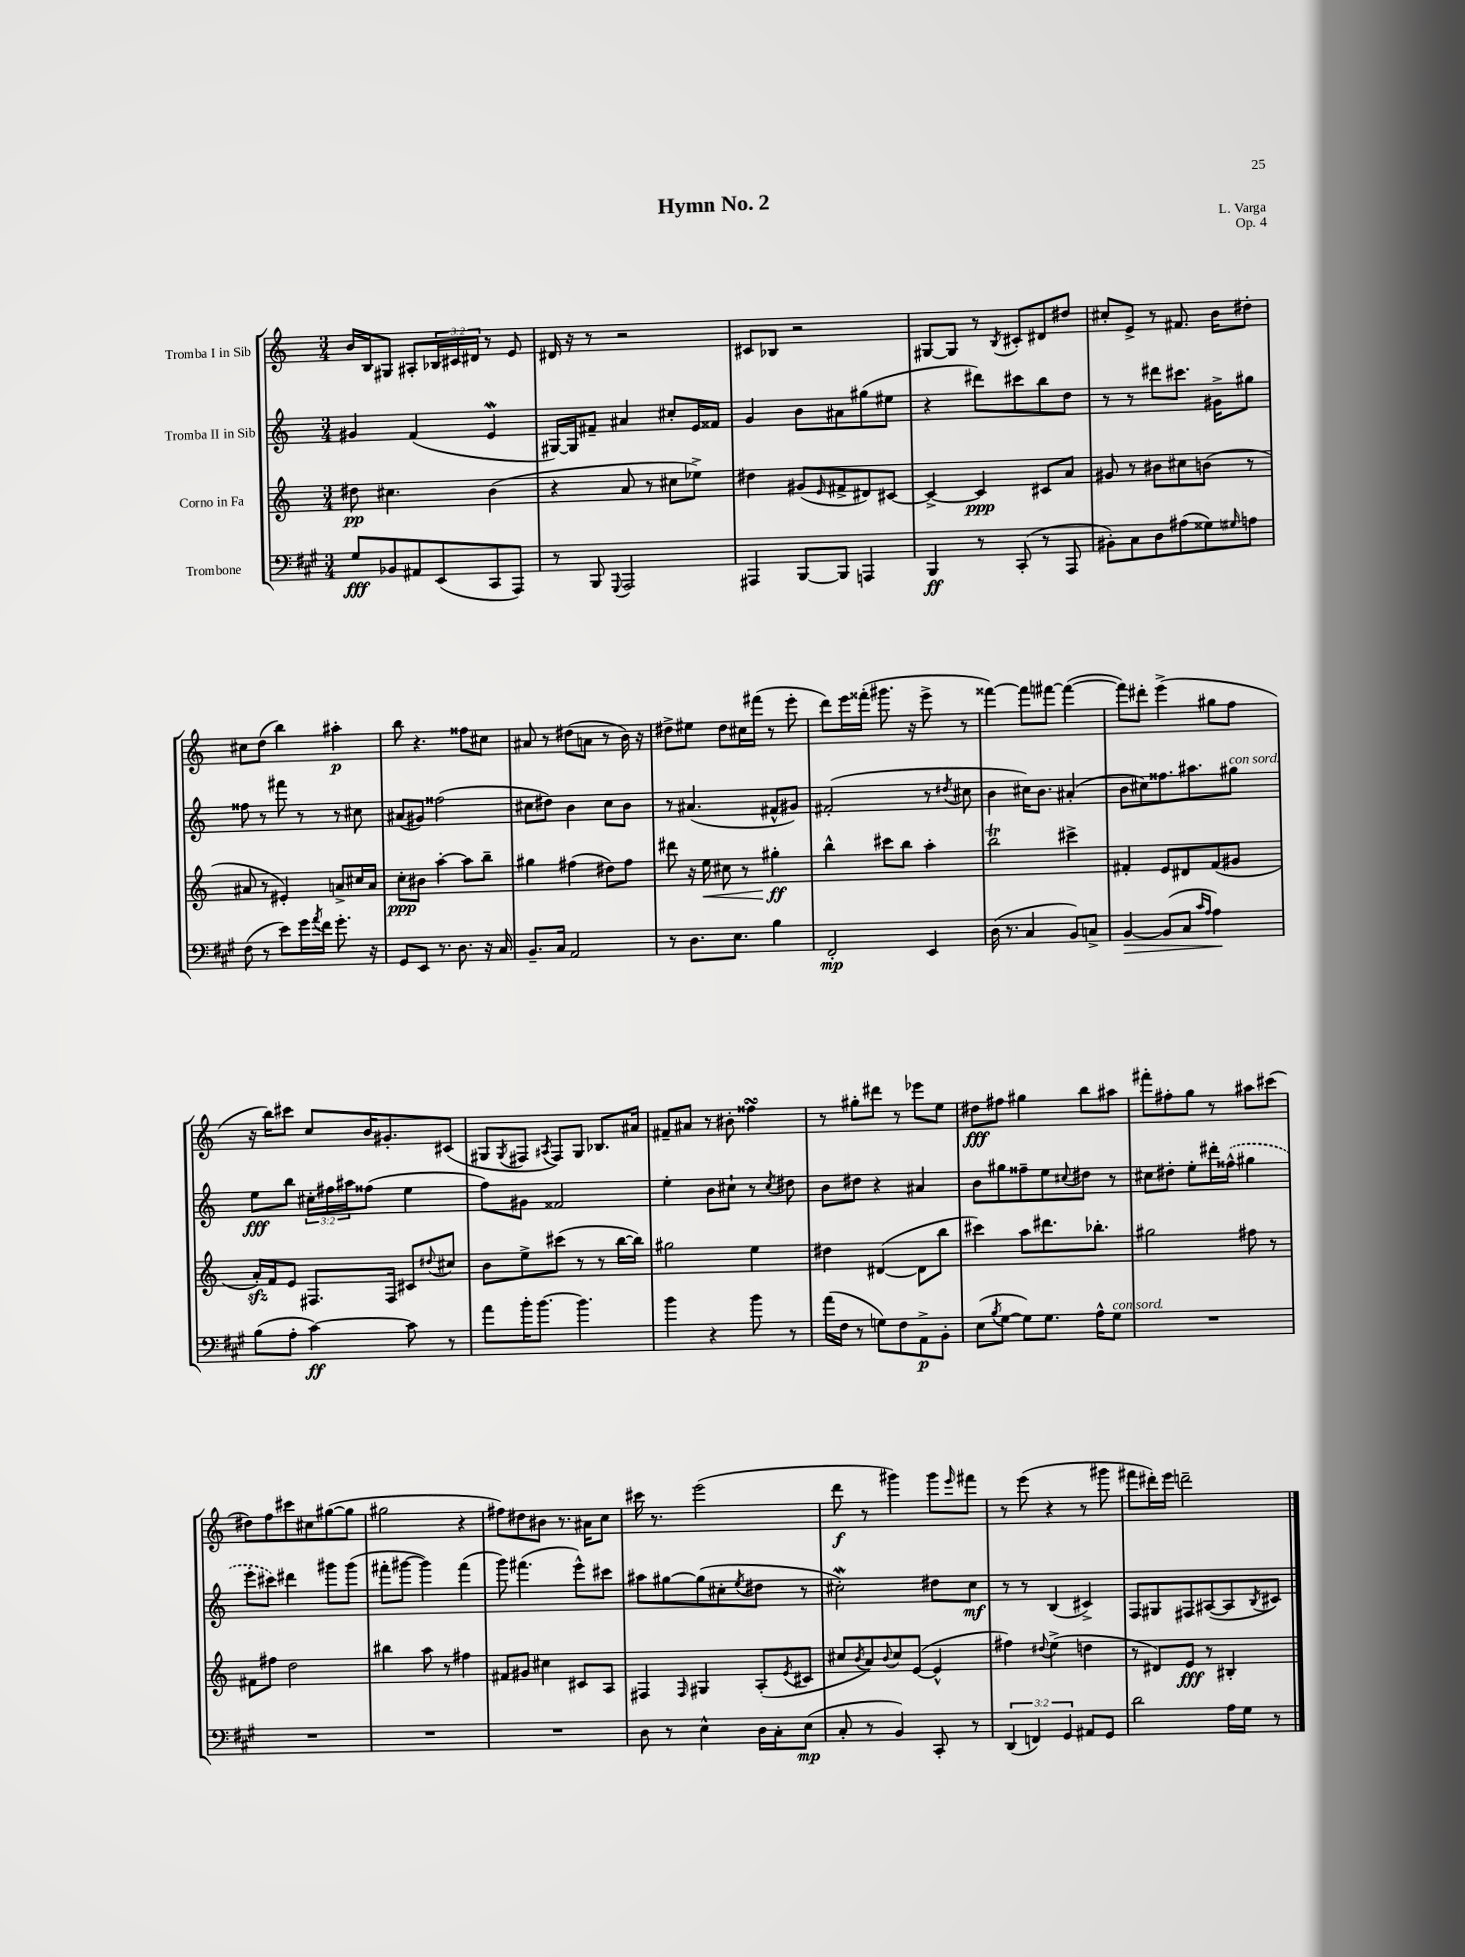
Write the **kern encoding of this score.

**kern	**dynam	**kern	**dynam	**kern	**dynam	**kern	**dynam
*part4	*part4	*part3	*part3	*part2	*part2	*part1	*part1
*staff4	*staff4	*staff3	*staff3	*staff2	*staff2	*staff1	*staff1
*I"Trombone	*	*I"Corno in Fa	*	*I"Tromba II in Sib	*	*I"Tromba I in Sib	*
*clefF4	*	*clefG2	*	*clefG2	*	*clefG2	*
*k[f#c#g#]	*	*k[]	*	*k[]	*	*k[]	*
*M3/4	*	*M3/4	*	*M3/4	*	*M3/4	*
=1	=1	=1	=1	=1	=1	=1	=1
8G#/L	fff	8dd#X\	pp	4g#X/	.	16b/LL	.
.	.	.	.	.	.	16B/J	.
8BB-X/	.	4.cc#X\	.	.	.	8G#X/J	.
8AA#X/	.	.	.	(4f/	.	8A#X'/L	.
(8EE/	.	.	.	.	.	24B-X/L	.
.	.	.	.	.	.	24c#X/	.
.	.	.	.	.	.	24d#X/JJ	.
8CC#/	.	(4b\	.	4eW/	.	8r	.
8AAA/J)	.	.	.	.	.	8e/	.
=2	=2	=2	=2	=2	=2	=2	=2
8r	.	4r	.	[16G#X/LL)	.	16d#X/	.
.	.	.	.	16G#/J]	.	16r	.
8BBB/	.	.	.	8f#X~/J	.	8r	.
8qqGGG#/	.	.	.	.	.	.	.
2AAA/	.	8a/	.	4a#X/	.	2r	.
.	.	8r	.	.	.	.	.
.	.	8cc#X\L	.	8cc#X'/L	.	.	.
.	.	8ee-X^\J)	.	16e/L	.	.	.
.	.	.	.	16f##X/JJ	.	.	.
=3	=3	=3	=3	=3	=3	=3	=3
4AAA#X/	.	4dd#X\	.	4g/	.	8c#X/L	.
.	.	.	.	.	.	8B-X/J	.
[8BBB/L	.	(8g#X/L	.	8b\L	.	2r	.
.	.	16qqe/	.	.	.	.	.
8BBB/J]	.	8f#X^/	.	8a#X\	.	.	.
4AAAn/	.	8d#X/)	.	(8gg#X\	.	.	.
.	.	[8c#X/J	.	8ee#X\J	.	.	.
=4	=4	=4	=4	=4	=4	=4	=4
4BBB/	ff	4c#^/_	.	4r	.	[8G#X/L	.
.	.	.	.	.	.	8G#/J]	.
8r	.	4c#/]	ppp	8ddd#X\L)	.	8r	.
.	.	.	.	.	.	8qB/	.
(8CC#'/	.	.	.	8ccc#X\	.	8c#X'/L	.
8r	.	8c#X/L	.	8bb\	.	8d#X/	.
8AAA/	.	8a/J	.	8dd\J	.	8dd#X/J	.
=5	=5	=5	=5	=5	=5	=5	=5
8BB#X'\L)	.	8g#X/	.	8r	.	8cc#X'/L	.
8C#\	.	8r	.	8r	.	8e^/J	.
8D\	.	8b#X\L	.	8ddd#X\L	.	8r	.
(8A#X\	.	8cc#X\	.	8.ccc#X\J	.	8.f#X/	.
8G##X\)	.	(8bn\J	.	.	.	.	.
.	.	.	.	16g#X^\KL	.	16b\KL	.
16qqG#X/	.	.	.	.	.	.	.
8An\J	.	8r	.	8gg#X\J	.	8dd#X'\J	.
!!LO:LB:g=z
=6	=6	=6	=6	=6	=6	=6	=6
(8F#\	.	8a#X/	.	8ff##X\	.	8cc#X\L	.
8r	.	8r	.	8r	.	(8dd\J	.
8e\L)	.	4e#X'/)	.	8fff#X\	.	4bb\)	.
16g#\L	.	.	.	8r	.	.	.
8qa/	.	.	.	.	.	.	.
16f#\JJ	.	.	.	.	.	.	.
8.g#'\	.	8an^/L	.	8r	.	4aa#X'\	p
.	.	16cc#X/L	.	8cc#X\	.	.	.
16r	.	16a/JJ	.	.	.	.	.
=7	=7	=7	=7	=7	=7	=7	=7
8GG#/L	.	8cc'\L	ppp	(8a#X/L	.	8bb\	.
8EE/J	.	8b#X\J	.	8g#X/J)	.	4.r	.
8.r	.	[4aa'\	.	(2ff##X\	.	.	.
8.D\	.	.	.	.	.	.	.
.	.	8aa\L]	.	.	.	8ff##X\L	.
16r	.	8bb~\J	.	.	.	8cc#X\J	.
16C#/	.	.	.	.	.	.	.
=8	=8	=8	=8	=8	=8	=8	=8
8.BB~/L	.	4gg#X\	.	8cc#X\L	.	8a#X/	.
.	.	.	.	8dd#X\J)	.	8r	.
16C#/Jk	.	.	.	.	.	.	.
2AA/	.	(4ff#X\	.	4b\	.	(8dd#X\L	.
.	.	.	.	.	.	8an\J	.
.	.	8dd#X\L)	.	8cc#\L	.	8r	.
.	.	8ff#\J	.	8b\J	.	16b\)	.
.	.	.	.	.	.	16r	.
=9	=9	=9	=9	=9	=9	=9	=9
8r	.	8ddd#X\	.	8r	.	8dd#X^\L	.
8.D\L	.	16r	.	(4.a#X/	.	8ee#X\J	.
!	!	!	!LO:HP:b	!	!	!	!
.	.	16ee\	<	.	.	.	.
.	.	8cc#X\	.	.	.	8dd#\L	.
8.E\J	.	.	.	.	.	.	.
.	.	8r	.	.	.	16cc#X\L	.
.	.	.	.	.	.	(16fff#X\JJ	.
4B\	.	4gg#X'\	ff	8f#X^^/L	.	8r	.
.	.	.	.	8g#X/J)	.	8eee'\	.
.	.	.	[	.	.	.	.
=10	=10	=10	=10	=10	=10	=10	=10
2FF#'/	mp	4bb^^\	.	(2f#X'/	.	8ddd\L)	.
.	.	.	.	.	.	16eee\L	.
.	.	.	.	.	.	(16fff##X'\JJ	.
.	.	8ccc#X\L	.	.	.	8.ggg#X\	.
.	.	8bb\J	.	.	.	.	.
.	.	.	.	.	.	16r	.
4EE/	.	4aa'\	.	8r	.	8eee^\	.
.	.	.	.	8qdd#X/	.	.	.
.	.	.	.	8cc#X\	.	8r	.
=11	=11	=11	=11	=11	=11	=11	=11
(16D\	.	2bbt\	.	4b\	.	[4fff##X\)	.
8.r	.	.	.	.	.	.	.
4C#/	.	.	.	16cc#X\KL)	.	8fff##\L]	.
.	.	.	.	8.b\J	.	.	.
.	.	.	.	.	.	[8fff#X\J	.
8BB/L)	.	4ccc#X^\	.	(4a#X'/	.	(4fff#\_	.
8Cn^/J	.	.	.	.	.	.	.
=12	=12	=12	=12	=12	=12	=12	=12
!	!LO:HP:b	!	!	!	!	!	!
[4BB/	>	4f#X'/	.	8b\L	.	8fff#\L])	.
.	.	.	.	8cc#X\)	.	8ddd#X'\J	.
(8BB/L]	.	8e/L	.	8.ff##X\	.	(4eee^\	.
8C#/J	.	8d#X/	.	.	.	.	.
.	.	.	.	8.aa#X\	.	.	.
16qqc#/LL	.	.	.	.	.	.	.
16qqA/JJ	.	.	.	.	.	.	.
4A\)	.	(8f#/	.	.	.	8gg#X\L	.
!	!	!	!	!LO:TX:a:i:t=con sord.	!	!	!
.	.	8g#X/J	.	8gg#X\J	.	8ff\J	.
.	]	.	.	.	.	.	.
!!LO:LB:g=z
=13	=13	=13	=13	=13	=13	=13	=13
(8B\L	.	16azz'/LL)	.	8ee\L	fff	16r	.
.	.	16f/J	.	.	.	16bb\KL)	.
8A'\J	.	8e/J	.	8bb\J	.	8ccc#X\J	.
[4c#\)	ff	8.F#X/L	.	24cc#X'\LL	.	8cc/L	.
.	.	.	.	24ff#X\	.	.	.
.	.	.	.	24aa#X\J	.	.	.
.	.	.	.	(8ff##X\J	.	16b/K	.
.	.	16F#/Jk	.	.	.	8.g#X'/	.
8c#\]	.	8c#X/L	.	4ee\	.	.	.
.	.	8qqdd#X/	.	.	.	.	.
8r	.	8cc#X/J	.	.	.	(8c#X/J	.
=14	=14	=14	=14	=14	=14	=14	=14
8a\L	.	8b\L	.	8ff\L)	.	8G#X/L	.
.	.	.	.	.	.	8qG#/	.
16b'\K	.	8ee^\	.	8g#X\J	.	8F#X/J	.
[8.b\J	.	.	.	.	.	.	.
.	.	.	.	.	.	8qA#X/	.
.	.	(8ccc#X\J	.	2f##X/	.	8F#/L)	.
4.b\]	.	8r	.	.	.	8G#/J	.
.	.	8r	.	.	.	8.B-X/L	.
.	.	[16bb\LL	.	.	.	.	.
.	.	16bb\JJ])	.	.	.	16a#X/Jk	.
=15	=15	=15	=15	=15	=15	=15	=15
4b\	.	2gg#X\	.	4ee'\	.	8f#X~/L	.
.	.	.	.	.	.	8a#X/J	.
4r	.	.	.	8b\L	.	8r	.
.	.	.	.	8cc#X`\J	.	8b#X'\	.
8b\	.	4ee\	.	8r	.	4ff##XsSsS\	.
.	.	.	.	8qcc#/	.	.	.
8r	.	.	.	8dd#X\	.	.	.
=16	=16	=16	=16	=16	=16	=16	=16
(16a\LL	.	4dd#X\	.	8b\L	.	8r	.
16F#\JJ	.	.	.	.	.	.	.
8r	.	.	.	8dd#X\J	.	8gg#X'\L	.
8Gn\L)	.	([4d#X/	.	4r	.	8ddd#X\J	.
8F#\	.	.	.	.	.	8r	.
8AA^\	p	8d#\L]	.	4a#X/	.	8eee-X\L	.
8BB'\J	.	8bb\J	.	.	.	8ee\J	.
=17	=17	=17	=17	=17	=17	=17	=17
(8E\L	.	4ccc#X\)	.	8b\L	.	8dd#X\L	fff
8qB/	.	.	.	.	.	.	.
[8G#\J	.	.	.	8gg#X\	.	8ff#X\J	.
8G#\L])	.	8aa\L	.	8ff##X~\	.	4gg#X\	.
8.G#\J	.	8.ddd#X\	.	8ee\	.	.	.
.	.	.	.	8qqcc#X/	.	.	.
.	.	.	.	8dd#X\J	.	8bb\L	.
16A^^\KL	.	8.bb-X'\J	.	.	.	.	.
!LO:TX:a:i:t=con sord.	!	!	!	!	!	!	!
8G#\J	.	.	.	8r	.	8aa#X\J	.
=18	=18	=18	=18	=18	=18	=18	=18
2.r	.	2gg#X\	.	8cc#X\L	.	8fff#X'\L	.
.	.	.	.	8dd#X'\J	.	8ff#X'\	.
.	.	.	.	8ee'\L	.	8gg\J	.
.	.	.	.	16ddd#X'\L	.	8r	.
.	.	.	.	(16ff##X^^\JJ	.	.	.
.	.	8ff#X\	.	4gg#X\	.	8aa#X\L	.
.	.	8r	.	.	.	(8ccc#X\J	.
!!LO:LB:g=z
=19	=19	=19	=19	=19	=19	=19	=19
2.r	.	8f#X\L	.	8eee'\L	.	8dd#X\L)	.
.	.	8ff#X\J	.	8ccc#X\J)	.	8ff\	.
.	.	2dd\	.	4ddd#X\	.	8ccc#X\	.
.	.	.	.	.	.	8cc#X\	.
.	.	.	.	8ggg#X\L	.	([8gg#X\	.
.	.	.	.	(8ggg#\J	.	8gg#\J]	.
=20	=20	=20	=20	=20	=20	=20	=20
2.r	.	4bb#X\	.	8fff#X'\L	.	2gg#X\	.
.	.	.	.	[8ggg#X\J	.	.	.
.	.	8aa\	.	4ggg#\])	.	.	.
.	.	8r	.	.	.	.	.
.	.	4ff#X\	.	(4fff#\	.	4r	.
=21	=21	=21	=21	=21	=21	=21	=21
2.r	.	8f#X/L	.	8ggg\)	.	8ff#X\L)	.
.	.	8g#X/J	.	(4.fff#X\	.	8dd#X\	.
.	.	4cc#X\	.	.	.	8b#X\J	.
.	.	.	.	.	.	8.r	.
.	.	8c#X/L	.	8eee^^\L)	.	.	.
.	.	.	.	.	.	16a#X\KL	.
.	.	8A/J	.	8ccc#X\J	.	8cc\J	.
=22	=22	=22	=22	=22	=22	=22	=22
8D\	.	4F#X/	.	8aa#X\L	.	16ccc#X\	.
.	.	.	.	.	.	8.r	.
8r	.	.	.	[8gg#X\	.	.	.
.	.	16qqF#/	.	.	.	.	.
4E^^\	.	4G#X/	.	(8gg#\]	.	(2eee\	.
.	.	.	.	8cc#X'\	.	.	.
.	.	.	.	8qee/	.	.	.
16D\LL	.	(8A'/L	.	8dd#X\J	.	.	.
16C#'\J	.	.	.	.	.	.	.
.	.	8qe/	.	.	.	.	.
(8E\J	mp	8c#X/J	.	8r	.	.	.
=23	=23	=23	=23	=23	=23	=23	=23
8C#'/	.	8cc#X/L	.	2cc#XW'\)	.	8ddd\	f
.	.	8qb/	.	.	.	.	.
8r	.	8a/)	.	.	.	8r	.
.	.	8qqb/	.	.	.	.	.
4BB/)	.	8cc#/	.	.	.	4ggg#X\)	.
.	.	([8e/J	.	.	.	.	.
8CC#'/	.	4e^^/]	.	8dd#X\L	.	8ggg#\L	.
.	.	.	.	.	.	16qqeee/	.
8r	.	.	.	8cc#\J	mf	8fff#X\J	.
=24	=24	=24	=24	=24	=24	=24	=24
(6DD/	.	4ff#X\)	.	8r	.	8r	.
.	.	.	.	8r	.	(8eee\	.
6FFn/)	.	.	.	.	.	.	.
.	.	8qqdd#X/	.	.	.	.	.
.	.	(4ee^\	.	(4B/	.	4r	.
6GG#/	.	.	.	.	.	.	.
8AA#X/L	.	4ddn\	.	4c#X^/)	.	8r	.
8GG#/J	.	.	.	.	.	8ggg#X\	.
=25	=25	=25	=25	=25	=25	=25	=25
2d\	.	8r	.	8F/L	.	8fff#X\L	.
.	.	8d#X/L)	.	8G#X/	.	16ddd#X'\L)	.
.	.	.	.	.	.	16eee\JJ	.
.	.	8e/J	fff	8F#X/	.	2dddn~\	.
.	.	8r	.	([8A#X/	.	.	.
16A\LL	.	4B#X'/	.	8A#/]	.	.	.
16G#\JJ	.	.	.	.	.	.	.
.	.	.	.	8qB/	.	.	.
8r	.	.	.	8c#X/J)	.	.	.
==	==	==	==	==	==	==	==
*-	*-	*-	*-	*-	*-	*-	*-
